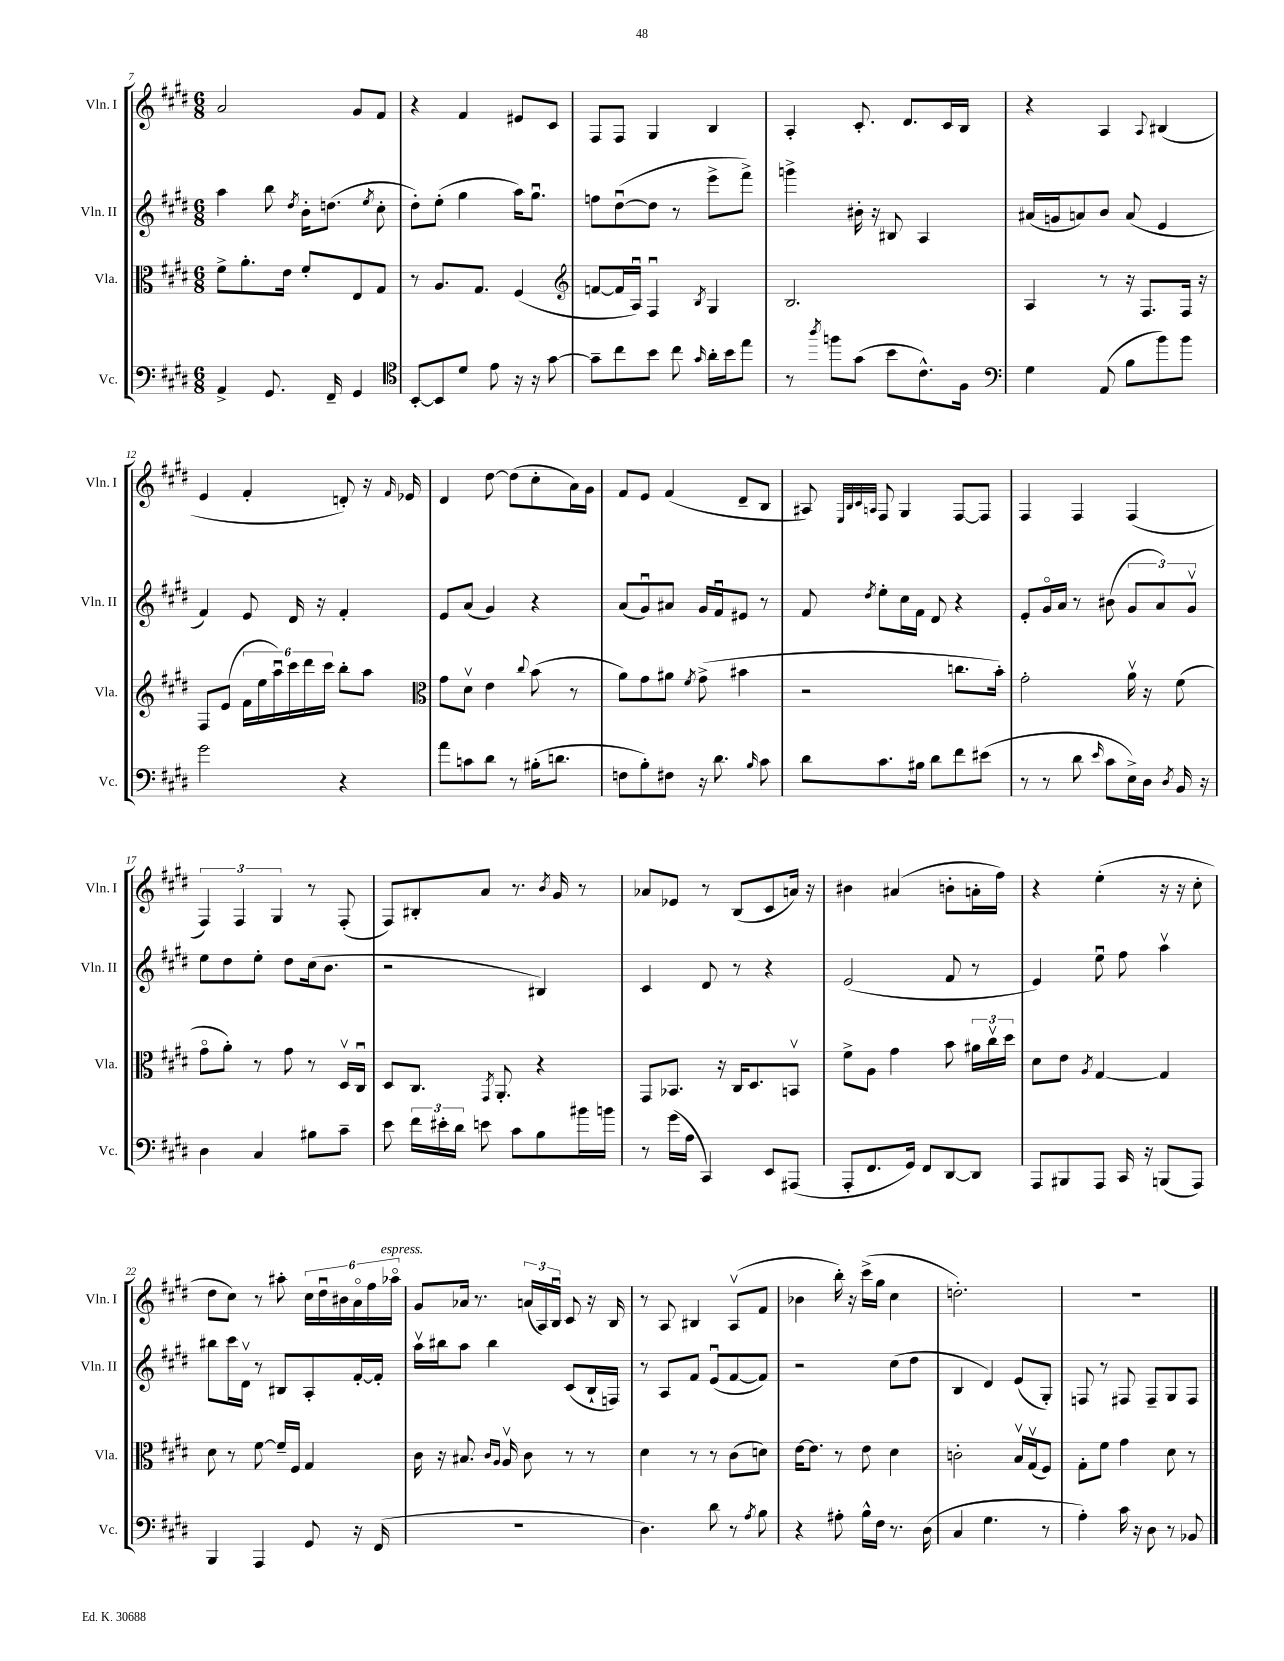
<<
\new StaffGroup <<
\new Staff = "s0" \with { instrumentName = "Vln. I" shortInstrumentName = "Vln. I" } {
    \clef treble \key e \major \numericTimeSignature \time 6/8
    \autoBeamOff a'2 gis'8[ fis'8] |
    r4 fis'4 eis'8[ cis'8] |
    fis8[ fis8] gis4 b4 |
    a4-. cis'8.-. dis'8.[ cis'16 b16] |
    r4 a4 \appoggiatura { a8 } bis4( |
    e'4 fis'4-. d'8-.) r16 \grace { fis'16 } ees'16 |
    dis'4 dis''8~ dis''8[( cis''8-. a'16) gis'16] |
    fis'8[ e'8] fis'4( dis'8[-- b8] |
    ais8) \grace { e32[ b32 cis'32 a32] } fis8 gis4 fis8[~ fis8] |
    fis4 fis4 fis4( |
    \tuplet 3/2 { fis4) fis4 gis4 } r8 fis8-.( |
    fis8[) bis8-. a'8] r8. \acciaccatura { b'8 } gis'16 r8 |
    aes'8[ ees'8] r8 b8[( cis'8 a'16]) r16 |
    bis'4 ais'4( b'8[-. a'16-. fis''16]) |
    r4 e''4-.( r16 r16 cis''8-. |
    dis''8[ cis''8]) r8 ais''8-. \tuplet 6/4 { cis''16[ dis''16\downbow bis'16 a'16\flageolet fis''16 aes''16]\flageolet^\markup { \italic "espress." } } |
    gis'8[ aes'16] r8. \tuplet 3/2 { a'16[( a16) b16]\downbow } cis'8 r16 b16 |
    r8 a8 bis4 a8[\upbow( fis'8] |
    bes'4 b''16-.) r16 cis'''16[->( gis''16] cis''4 |
    d''2.-.) |
    R2. \bar "|." |
}
\new Staff = "s1" \with { instrumentName = "Vln. II" shortInstrumentName = "Vln. II" } {
    \clef treble \key e \major \numericTimeSignature \time 6/8
    \autoBeamOff a''4 b''8 \acciaccatura { dis''8 } b'16[-. d''8.]( \acciaccatura { e''8 } cis''8-. |
    dis''8[-.) e''8]-.( gis''4 a''16[) gis''8.]\downbow |
    f''8[ dis''8~\downbow( dis''8] r8 e'''8[-> fis'''8]->) |
    g'''4-> bis'16-. r16 bis8 a4 |
    ais'16[( g'16 a'8) b'8] a'8( e'4 |
    fis'4) e'8 dis'16 r16 fis'4-. |
    e'8[ a'8]( gis'4) r4 |
    a'8[( gis'8\downbow) ais'8] gis'16[ fis'16\downbow eis'8] r8 |
    fis'8 \acciaccatura { dis''8 } e''8[-. cis''16 fis'16] dis'8 r4 |
    e'8[-. gis'16\flageolet a'16] r8 bis'8( \tuplet 3/2 { gis'8[ a'8) gis'8]\upbow } |
    e''8[ dis''8 e''8]-. dis''8[ cis''16( b'8.] |
    r2 bis4) |
    cis'4 dis'8 r8 r4 |
    e'2( fis'8 r8 |
    e'4) e''8\downbow fis''8 a''4\upbow |
    bis''8[ cis'''16 dis'16]\upbow r8 bis8[ a8-. fis'16~-. fis'16]-. |
    a''16[\upbow bis''16 a''8] bis''4 cis'8[( b16-! f16]) |
    r8 a8[ fis'8] e'8[\downbow( fis'8~ fis'8]) |
    r2 cis''8[( dis''8] |
    b4 dis'4) e'8[( gis8]-.) |
    f8 r8 fis8 fis8[-- gis8 fis8] \bar "|." |
}
\new Staff = "s2" \with { instrumentName = "Vla." shortInstrumentName = "Vla." } {
    \clef alto \key e \major \numericTimeSignature \time 6/8
    \autoBeamOff fis'8[-> a'8.-. e'16] fis'8[-. e8 gis8] |
    r8 a8.[ gis8.] fis4( |
    \clef treble f'8[~ f'16 a16]\downbow) fis4\downbow \acciaccatura { b8 } gis4 |
    b2. |
    a4 r8 r16 fis8.[ fis16] r16 |
    fis8[ e'8]( \tuplet 6/4 { fis'16[ e''16 a''16\downbow) cis'''16 dis'''16 cis'''16] } b''8[-. a''8] |
    \clef alto gis'8[ dis'8]\upbow e'4 \appoggiatura { cis''8 } b'8( r8 |
    a'8[) gis'8 ais'8] \acciaccatura { fis'8 } gis'8->( bis'4 |
    r2 c''8.[ b'16]-.) |
    gis'2-. a'16\upbow r16 fis'8( |
    gis'8[\flageolet a'8]-.) r8 gis'8 r8 dis16[\upbow cis16]\downbow |
    dis8[ cis8.] \acciaccatura { gis,8 } a,8.-. r4 |
    gis,8[ bes,8.] r16 cis16[ dis8. b,8]\upbow |
    fis'8[-> a8] gis'4 b'8 \tuplet 3/2 { ais'16[ cis''16\upbow dis''16] } |
    dis'8[ e'8] \acciaccatura { a8 } gis4~ gis4 |
    dis'8 r8 fis'8~ fis'16[-- fis16] gis4 |
    cis'16 r16 bis8. \grace { cis'16[ a16] } a16\upbow cis'8 r8 r8 |
    dis'4 r8 r8 cis'8[( d'8]) |
    e'16[~ e'8.] r8 e'8 dis'4 |
    c'2-. b16[\upbow gis16\upbow( fis8]) |
    gis8[-. fis'8] gis'4 dis'8 r8 \bar "|." |
}
\new Staff = "s3" \with { instrumentName = "Vc." shortInstrumentName = "Vc." } {
    \clef bass \key e \major \numericTimeSignature \time 6/8
    \autoBeamOff a,4-> gis,8. fis,16-- gis,4 |
    \clef tenor b,8[~-. b,8 dis'8] e'8 r16 r16 gis'8~ |
    gis'8[-- cis''8 b'8] cis''8 \grace { gis'16 } a'16[-. b'16 e''8] |
    r8 \acciaccatura { a''8 } f''8[ gis'8]( b'8[ cis'8.-^) fis16] |
    \clef bass gis4 a,8( b8[ b'8) b'8] |
    gis'2 r4 |
    a'8[ c'8 dis'8] r8 bis16[-.( d'8.] |
    f8[ b8-.) fis8] r16 dis'8. \grace { b16 } cis'8 |
    dis'8[ cis'8. bis16] dis'8[ fis'8 eis'8]( |
    r8 r8 dis'8 \grace { e'16 } cis'8[ e16->) dis16] \acciaccatura { dis8 } b,16 r16 |
    dis4 cis4 bis8[ cis'8]-- |
    e'8 \tuplet 3/2 { fis'16[ eis'16-. dis'16] } e'8 cis'8[ b8 bis'16 b'16] |
    r8 gis'16[( a16] cis,4) e,8[ ais,,8]( |
    a,,8[-. fis,8. gis,16]) fis,8[ dis,8~ dis,8] |
    a,,8[ bis,,8 a,,8] cis,16 r16 b,,8[( a,,8]) |
    b,,4 a,,4 gis,8 r16 fis,16( |
    R2. |
    dis4.) dis'8 r8 \acciaccatura { a8 } b8 |
    r4 ais8-. b16[-^ fis16] r8. dis16( |
    cis4 gis4. r8 |
    a4-.) cis'16 r16 dis8 r8 bes,8 \bar "|." |
}
>>
>>
\layout { \context { \Score currentBarNumber = #7 } }
